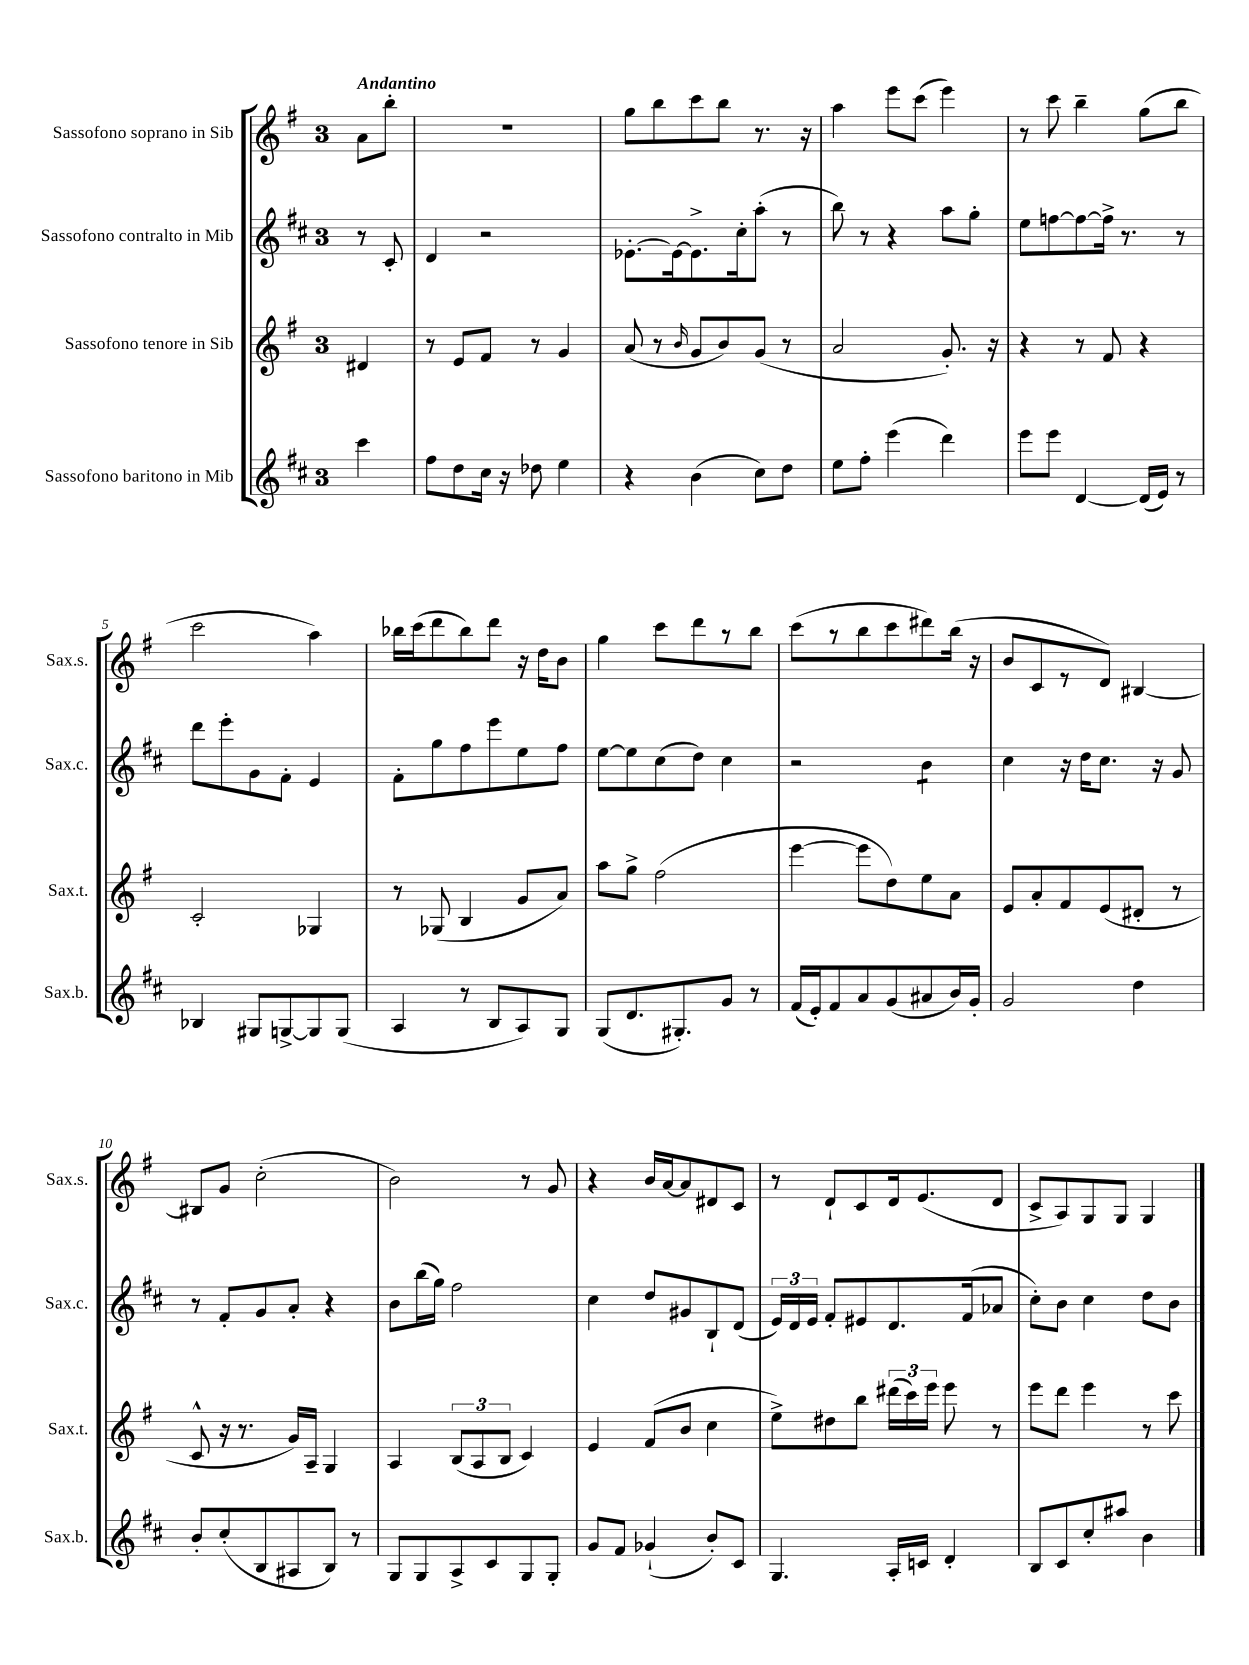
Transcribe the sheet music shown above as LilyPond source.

<<
\new StaffGroup <<
\new Staff = "s0" \with { instrumentName = "Sassofono soprano in Sib" shortInstrumentName = "Sax.s." } {
    \clef treble \key g \major \once \override Staff.TimeSignature.style = #'single-digit \time 3/4 \partial 4 \tempo "Andantino"
    \autoBeamOff a'8[ b''8]-. |
    R2. |
    g''8[ b''8 c'''8 b''8] r8. r16 |
    a''4 e'''8[ c'''8]( e'''4) |
    r8 c'''8 b''4-- g''8[( b''8] |
    c'''2 a''4) |
    bes''16[ c'''16( d'''8 bes''8) d'''8] r16 d''16[ b'8] |
    g''4 c'''8[ d'''8 r8 b''8] |
    c'''8[( r8 b''8 c'''8 dis'''8) b''16]( r16 |
    b'8[ c'8 r8 d'8]) bis4~ |
    bis8[ g'8] c''2-.( |
    b'2) r8 g'8 |
    r4 b'16[ a'16~ a'8 dis'8 c'8] |
    r8 d'8[-! c'8 d'16 e'8.( d'8] |
    c'8[-> a8) g8 g8] g4 \bar "|." |
}
\new Staff = "s1" \with { instrumentName = "Sassofono contralto in Mib" shortInstrumentName = "Sax.c." } {
    \clef treble \key d \major \once \override Staff.TimeSignature.style = #'single-digit \time 3/4 \partial 4
    \autoBeamOff r8 cis'8-. |
    d'4 r2 |
    ees'8.[~-. ees'16~ ees'8.-> cis''16-. a''8]-.( r8 |
    b''8) r8 r4 a''8[ g''8]-. |
    e''8[ f''8~ f''8~ f''16]-> r8. r8 |
    d'''8[ e'''8-. g'8 fis'8]-. e'4 |
    fis'8[-. g''8 fis''8 e'''8 e''8 fis''8] |
    e''8[~ e''8 cis''8( d''8]) cis''4 |
    r2 b'4:8 |
    cis''4 r16 d''16[ cis''8.] r16 g'8 |
    r8 fis'8[-. g'8 a'8]-. r4 |
    b'8[ b''16( g''16]) fis''2 |
    cis''4 d''8[ gis'8 b8-! d'8]( |
    \tuplet 3/2 { e'16[) d'16 e'16] } fis'8[-. eis'8 d'8. fis'16( aes'8] |
    cis''8[-.) b'8] cis''4 d''8[ b'8] \bar "|." |
}
\new Staff = "s2" \with { instrumentName = "Sassofono tenore in Sib" shortInstrumentName = "Sax.t." } {
    \clef treble \key g \major \once \override Staff.TimeSignature.style = #'single-digit \time 3/4 \partial 4
    \autoBeamOff dis'4 |
    r8 e'8[ fis'8] r8 g'4 |
    a'8( r8 \grace { b'16 } g'8[ b'8) g'8]( r8 |
    a'2 g'8.-.) r16 |
    r4 r8 fis'8 r4 |
    c'2-. ges4 |
    r8 ges8( b4 g'8[ a'8]) |
    a''8[ g''8]-> fis''2( |
    e'''4~ e'''8[ d''8) e''8 a'8] |
    e'8[ a'8-. fis'8 e'8( dis'8]-. r8 |
    c'8-^ r16 r8. g'16[) a16]-- g4 |
    a4 \tuplet 3/2 { b8[( a8 b8] } c'4) |
    e'4 fis'8[( b'8] c''4 |
    e''8[->) dis''8 b''8] \tuplet 3/2 { dis'''16[( c'''16) e'''16] } e'''8 r8 |
    e'''8[ d'''8] e'''4 r8 c'''8 \bar "|." |
}
\new Staff = "s3" \with { instrumentName = "Sassofono baritono in Mib" shortInstrumentName = "Sax.b." } {
    \clef treble \key d \major \once \override Staff.TimeSignature.style = #'single-digit \time 3/4 \partial 4
    \autoBeamOff cis'''4 |
    fis''8[ d''8 cis''16] r16 des''8 e''4 |
    r4 b'4( cis''8[) d''8] |
    e''8[ fis''8]-. e'''4( d'''4) |
    e'''8[ e'''8] d'4~ d'16[( e'16]) r8 |
    bes4 gis8[ g8~-> g8 g8]( |
    a4 r8 b8[ a8) g8] |
    g8[( d'8. gis8.-.) g'8] r8 |
    fis'16[( e'16-.) fis'8 a'8 g'8( ais'8 b'16) g'16]-. |
    g'2 d''4 |
    b'8[-. cis''8-.( b8 ais8 b8]) r8 |
    g8[ g8 a8-> cis'8 g8 g8]-. |
    g'8[ fis'8] ges'4-!( b'8[-.) cis'8] |
    g4. a16[-. c'16] d'4-. |
    b8[ cis'8 cis''8-. ais''8] b'4 \bar "|." |
}
>>
>>
